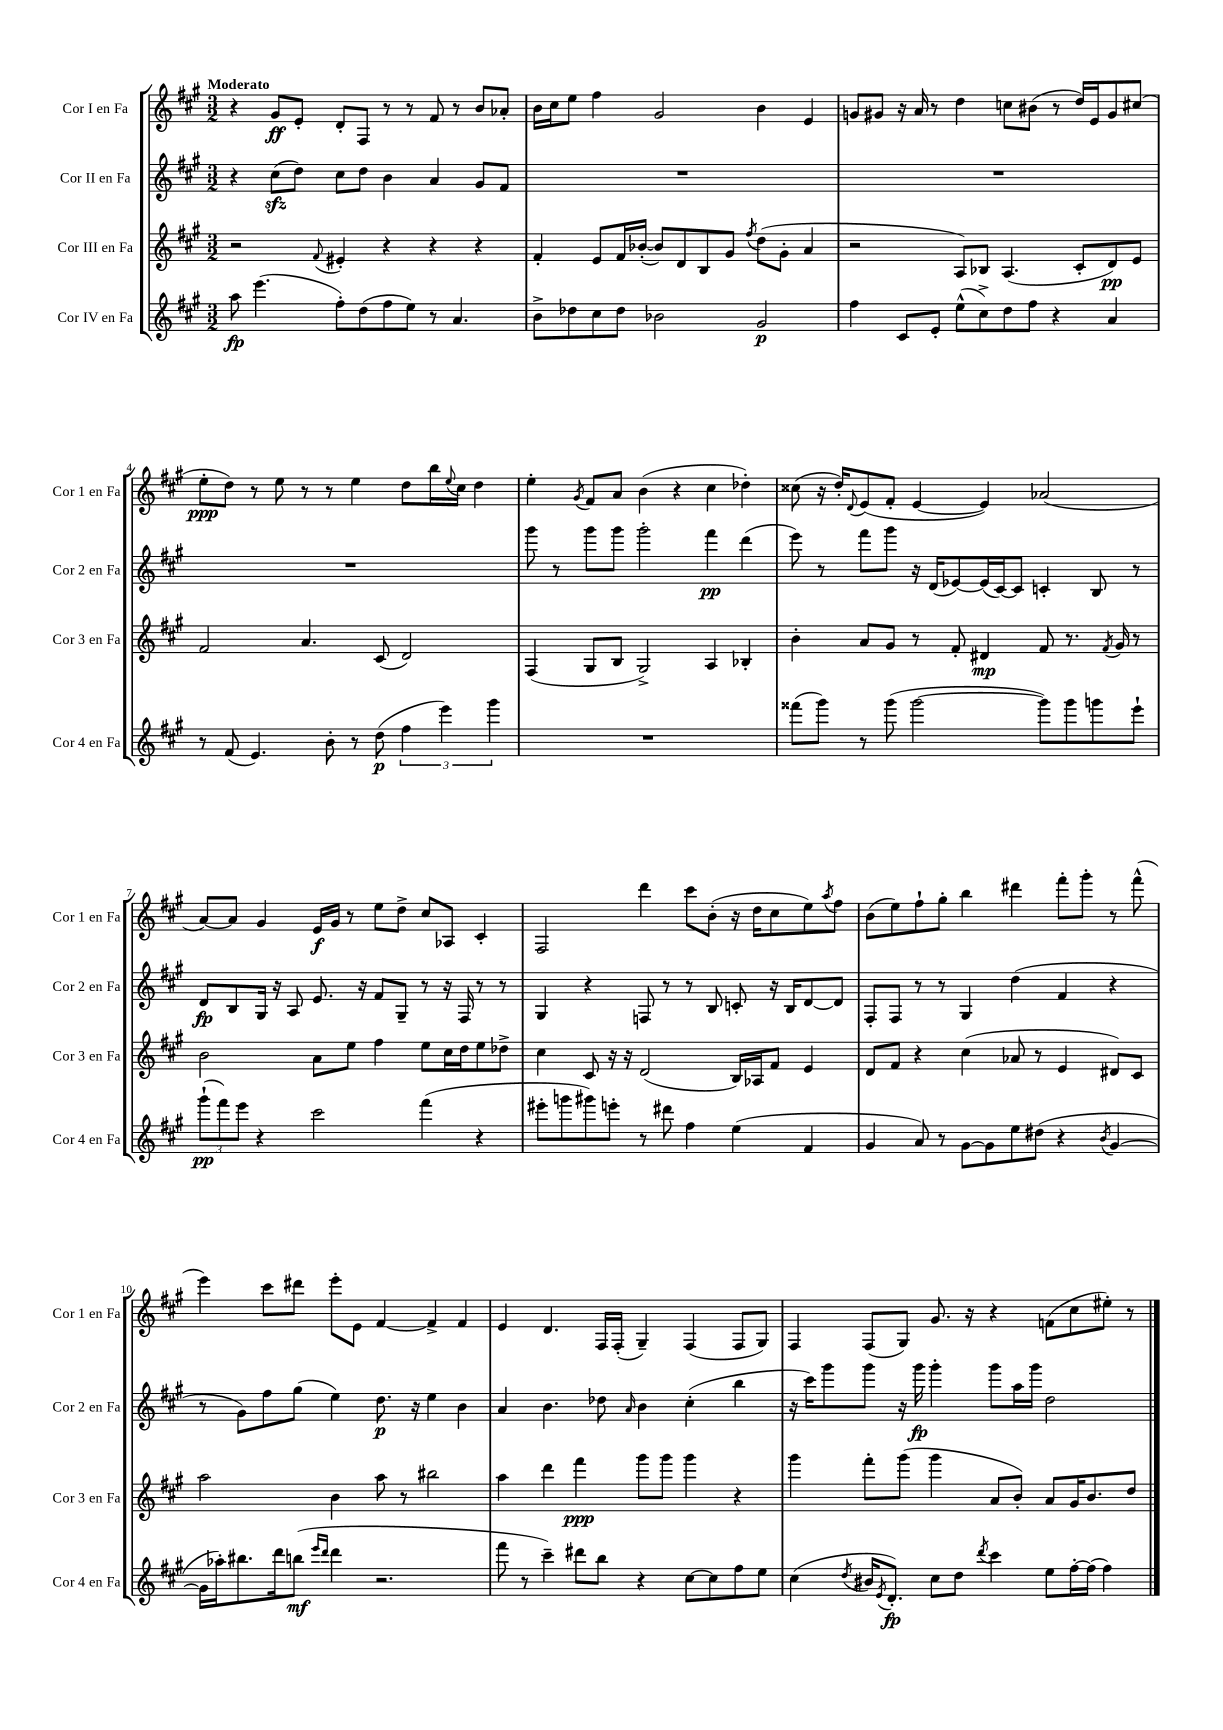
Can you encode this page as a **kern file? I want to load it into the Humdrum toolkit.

**kern	**dynam	**kern	**dynam	**kern	**dynam	**kern	**dynam
*part4	*part4	*part3	*part3	*part2	*part2	*part1	*part1
*staff4	*staff4	*staff3	*staff3	*staff2	*staff2	*staff1	*staff1
*I"Cor IV en Fa	*	*I"Cor III en Fa	*	*I"Cor II en Fa	*	*I"Cor I en Fa	*
*I'Cor 4 en Fa	*	*I'Cor 3 en Fa	*	*I'Cor 2 en Fa	*	*I'Cor 1 en Fa	*
*clefG2	*	*clefG2	*	*clefG2	*	*clefG2	*
*k[f#c#g#]	*	*k[f#c#g#]	*	*k[f#c#g#]	*	*k[f#c#g#]	*
*M3/2	*	*M3/2	*	*M3/2	*	*M3/2	*
=1	=1	=1	=1	=1	=1	=1	=1
!	!	!	!	!	!	!LO:TX:a:B:t=Moderato	!
8aa\	fp	2r	.	4r	.	4r	.
(4.eee\	.	.	.	.	.	.	.
.	.	.	.	(8cc#zz\L	.	8g#/L	ff
.	.	.	.	8dd\J)	.	8e'/J	.
.	.	8qqf#/	.	.	.	.	.
8ff#'\L)	.	4e#X'/	.	8cc#\L	.	8d'/L	.
(8dd\	.	.	.	8dd\J	.	8F#/J	.
8ff#\	.	4r	.	4b\	.	8r	.
8ee\J)	.	.	.	.	.	8r	.
8r	.	4r	.	4a/	.	8f#/	.
4.a/	.	.	.	.	.	8r	.
.	.	4r	.	8g#/L	.	8b/L	.
.	.	.	.	8f#/J	.	8a-X'/J	.
=2	=2	=2	=2	=2	=2	=2	=2
8b^\L	.	4f#'/	.	1.r	.	16b\LL	.
.	.	.	.	.	.	16cc#\J	.
8dd-X\	.	.	.	.	.	8ee\J	.
8cc#\	.	8e/L	.	.	.	4ff#\	.
8dd-\J	.	16f#/L	.	.	.	.	.
.	.	([16b-X'/JJ	.	.	.	.	.
2b-X\	.	8b-/L])	.	.	.	2g#/	.
.	.	8d/	.	.	.	.	.
.	.	8B/	.	.	.	.	.
.	.	8g#/J	.	.	.	.	.
.	.	8qff#/	.	.	.	.	.
2g#/	p	(8dd\L	.	.	.	4b\	.
.	.	8g#'\J	.	.	.	.	.
.	.	4a/	.	.	.	4e/	.
=3	=3	=3	=3	=3	=3	=3	=3
4ff#\	.	2r	.	1.r	.	8gn/L	.
.	.	.	.	.	.	8g#X/J	.
8c#/L	.	.	.	.	.	16r	.
.	.	.	.	.	.	16a/	.
8e'/J	.	.	.	.	.	8r	.
(8ee^^\L	.	8A/L)	.	.	.	4dd\	.
8cc#^\)	.	8B-X/J	.	.	.	.	.
8dd\	.	(4.A/	.	.	.	8ccn\L	.
8ff#\J	.	.	.	.	.	(8b#X\J	.
4r	.	.	.	.	.	8r	.
.	.	8c#'/L	.	.	.	16dd/LL)	.
.	.	.	.	.	.	16e/J	.
4a/	.	8d/)	pp	.	.	8g#/	.
.	.	8e/J	.	.	.	(8cc#X/J	.
!!LO:LB:g=z
=4	=4	=4	=4	=4	=4	=4	=4
8r	.	2f#/	.	1.r	.	8ee'\L	ppp
(8f#/	.	.	.	.	.	8dd\J)	.
4.e/)	.	.	.	.	.	8r	.
.	.	.	.	.	.	8ee\	.
.	.	4.a/	.	.	.	8r	.
8b'\	.	.	.	.	.	8r	.
8r	.	.	.	.	.	4ee\	.
(8dd\	p	(8c#/	.	.	.	.	.
6ff#\	.	2d/)	.	.	.	8dd\L	.
.	.	.	.	.	.	16bb\L	.
6eee\)	.	.	.	.	.	.	.
.	.	.	.	.	.	8qqee/	.
.	.	.	.	.	.	16cc#\JJ	.
.	.	.	.	.	.	4dd\	.
6ggg#\	.	.	.	.	.	.	.
=5	=5	=5	=5	=5	=5	=5	=5
1.r	.	(4F#/	.	8ggg#\	.	4ee'\	.
.	.	.	.	8r	.	.	.
.	.	.	.	.	.	8qg#/	.
.	.	8G#/L	.	8ggg#\L	.	8f#/L	.
.	.	8B/J	.	8ggg#\J	.	8a/J	.
.	.	2G#^/)	.	2ggg#'\	.	(4b\	.
.	.	.	.	.	.	4r	.
.	.	4A/	.	4fff#\	pp	4cc#\	.
.	.	4B-X'/	.	(4ddd\	.	4dd-X'\)	.
=6	=6	=6	=6	=6	=6	=6	=6
(8fff##X\L	.	4b'\	.	8eee\)	.	(8cc##X\	.
8ggg#\J)	.	.	.	8r	.	16r	.
.	.	.	.	.	.	16dd'/KL)	.
.	.	.	.	.	.	8qqd/	.
8r	.	8a/L	.	8fff#\L	.	(8e/	.
(8ggg#\	.	8g#/J	.	8ggg#\J	.	8f#'/J	.
[2ggg#\	.	8r	.	16r	.	[4e/	.
.	.	.	.	(16d/KL	.	.	.
.	.	8f#'/	.	[8e-X/)	.	.	.
.	.	4d#X/	mp	(16e-/L]	.	4e/])	.
.	.	.	.	[16c#/J)	.	.	.
.	.	.	.	8c#/J]	.	.	.
8ggg#\L])	.	8f#/	.	4cn'/	.	(2a-X/	.
8ggg#\	.	8.r	.	.	.	.	.
8gggn\	.	.	.	8B/	.	.	.
.	.	8qf#/	.	.	.	.	.
.	.	16g#/	.	.	.	.	.
8eee`\J	.	8r	.	8r	.	.	.
!!LO:LB:g=z
=7	=7	=7	=7	=7	=7	=7	=7
(12ggg#`\L	pp	2b\	.	8d/L	fp	[8a/L)	.
12fff#\)	.	.	.	.	.	.	.
.	.	.	.	8B/	.	8a/J]	.
12eee\J	.	.	.	.	.	.	.
4r	.	.	.	16G#/Jk	.	4g#/	.
.	.	.	.	16r	.	.	.
.	.	.	.	8A/	.	.	.
2ccc#\	.	8a\L	.	8.e/	.	16e/LL	f
.	.	.	.	.	.	16g#/JJ	.
.	.	8ee\J	.	.	.	8r	.
.	.	.	.	16r	.	.	.
.	.	4ff#\	.	8f#/L	.	8ee\L	.
.	.	.	.	8G#~/J	.	8dd^\J	.
(4fff#\	.	8ee\L	.	8r	.	8cc#/L	.
.	.	16cc#\L	.	16r	.	8A-X/J	.
.	.	16dd\J	.	16F#/	.	.	.
4r	.	8ee\	.	8r	.	4c#'/	.
.	.	8dd-X^\J	.	8r	.	.	.
=8	=8	=8	=8	=8	=8	=8	=8
8eee#X'\L	.	4cc#\	.	4G#/	.	2F#/	.
8gggn\	.	.	.	.	.	.	.
8ggg#X\)	.	8c#/	.	4r	.	.	.
8eeen'\J	.	16r	.	.	.	.	.
.	.	16r	.	.	.	.	.
8r	.	(2d/	.	8Fn/	.	4ddd\	.
8ddd#X\	.	.	.	8r	.	.	.
4ff#\	.	.	.	8r	.	8ccc#\L	.
.	.	.	.	8B/	.	(8b'\J	.
(4ee\	.	16B/LL)	.	8cn'/	.	16r	.
.	.	16A-X/J	.	.	.	16dd\KL	.
.	.	8f#/J	.	16r	.	8cc#\	.
.	.	.	.	16B/KL	.	.	.
4f#/	.	4e/	.	[8d/	.	8ee\)	.
.	.	.	.	.	.	8qaa/	.
.	.	.	.	8d/J]	.	8ff#\J	.
=9	=9	=9	=9	=9	=9	=9	=9
4g#/	.	8d/L	.	8F#'/L	.	(8b\L	.
.	.	8f#/J	.	8F#/J	.	8ee\)	.
8a/)	.	4r	.	8r	.	8ff#`\	.
8r	.	.	.	8r	.	8gg#'\J	.
[8g#\L	.	(4cc#\	.	4G#/	.	4bb\	.
8g#\]	.	.	.	.	.	.	.
8ee\	.	8a-X/	.	(4dd\	.	4ddd#X\	.
(8dd#X\J	.	8r	.	.	.	.	.
4r	.	4e/	.	4f#/	.	8fff#'\L	.
.	.	.	.	.	.	8ggg#'\J	.
8qb/	.	.	.	.	.	.	.
[4g#/	.	8d#X/L)	.	4r	.	8r	.
.	.	8c#/J	.	.	.	(8fff#^^\	.
!!LO:LB:g=z
=10	=10	=10	=10	=10	=10	=10	=10
16g#\LL]	.	2aa\	.	8r	.	4eee\)	.
16aa-X'\J)	.	.	.	.	.	.	.
8.bb#X\	.	.	.	8g#\L)	.	.	.
.	.	.	.	8ff#\	.	8ccc#\L	.
16ddd\k	.	.	.	.	.	.	.
(8bbn\J	mf	.	.	(8gg#\J	.	8ddd#X\J	.
16qqeee/LL	.	.	.	.	.	.	.
16qqddd/JJ	.	.	.	.	.	.	.
4ddd\	.	4b\	.	4ee\)	.	8eee'\L	.
.	.	.	.	.	.	8e\J	.
2.r	.	8aa\	.	8.dd\	p	[4f#/	.
.	.	8r	.	.	.	.	.
.	.	.	.	16r	.	.	.
.	.	2bb#X\	.	4ee\	.	4f#^/]	.
.	.	.	.	4b\	.	4f#/	.
=11	=11	=11	=11	=11	=11	=11	=11
8fff#\	.	4aa\	.	4a/	.	4e/	.
8r	.	.	.	.	.	.	.
4ccc#~\)	.	4ddd\	.	4.b\	.	4.d/	.
8ddd#X\L	.	4fff#\	ppp	.	.	.	.
8bb\J	.	.	.	8dd-X\	.	16F#/LL	.
.	.	.	.	.	.	(16F#'/JJ	.
.	.	.	.	16qqa/	.	.	.
4r	.	8ggg#\L	.	4b\	.	4G#~/)	.
.	.	8ggg#\J	.	.	.	.	.
[8cc#\L	.	4ggg#\	.	(4cc#'\	.	(4F#/	.
8cc#\]	.	.	.	.	.	.	.
8ff#\	.	4r	.	4bb\	.	8F#/L	.
8ee\J	.	.	.	.	.	8G#/J)	.
=12	=12	=12	=12	=12	=12	=12	=12
(4cc#\	.	4ggg#\	.	16r	.	4F#/	.
.	.	.	.	16ccc#\KL)	.	.	.
.	.	.	.	8ggg#\	.	.	.
8qdd/	.	.	.	.	.	.	.
16b#X/KL	.	8fff#'\L	.	8ggg#\J	.	(8F#/L	.
8qe/	.	.	.	.	.	.	.
8.d'/J)	fp	.	.	.	.	.	.
.	.	(8ggg#\J	.	16r	.	8G#/J)	.
.	.	.	.	16ggg#\	fp	.	.
8cc#\L	.	4ggg#\	.	4ggg#'\	.	8.g#/	.
8dd\J	.	.	.	.	.	.	.
.	.	.	.	.	.	16r	.
8qddd/	.	.	.	.	.	.	.
4ccc#\	.	8a/L	.	8ggg#\L	.	4r	.
.	.	8b'/J)	.	16aa\L	.	.	.
.	.	.	.	16ggg#\JJ	.	.	.
8ee\L	.	8a/L	.	2dd\	.	(8fn\L	.
[16ff#'\L	.	16g#/K	.	.	.	8cc#\	.
(16ff#\JJ]	.	8.b/	.	.	.	.	.
4ff#\)	.	.	.	.	.	8ee#X'\J)	.
.	.	8dd/J	.	.	.	8r	.
==	==	==	==	==	==	==	==
*-	*-	*-	*-	*-	*-	*-	*-
